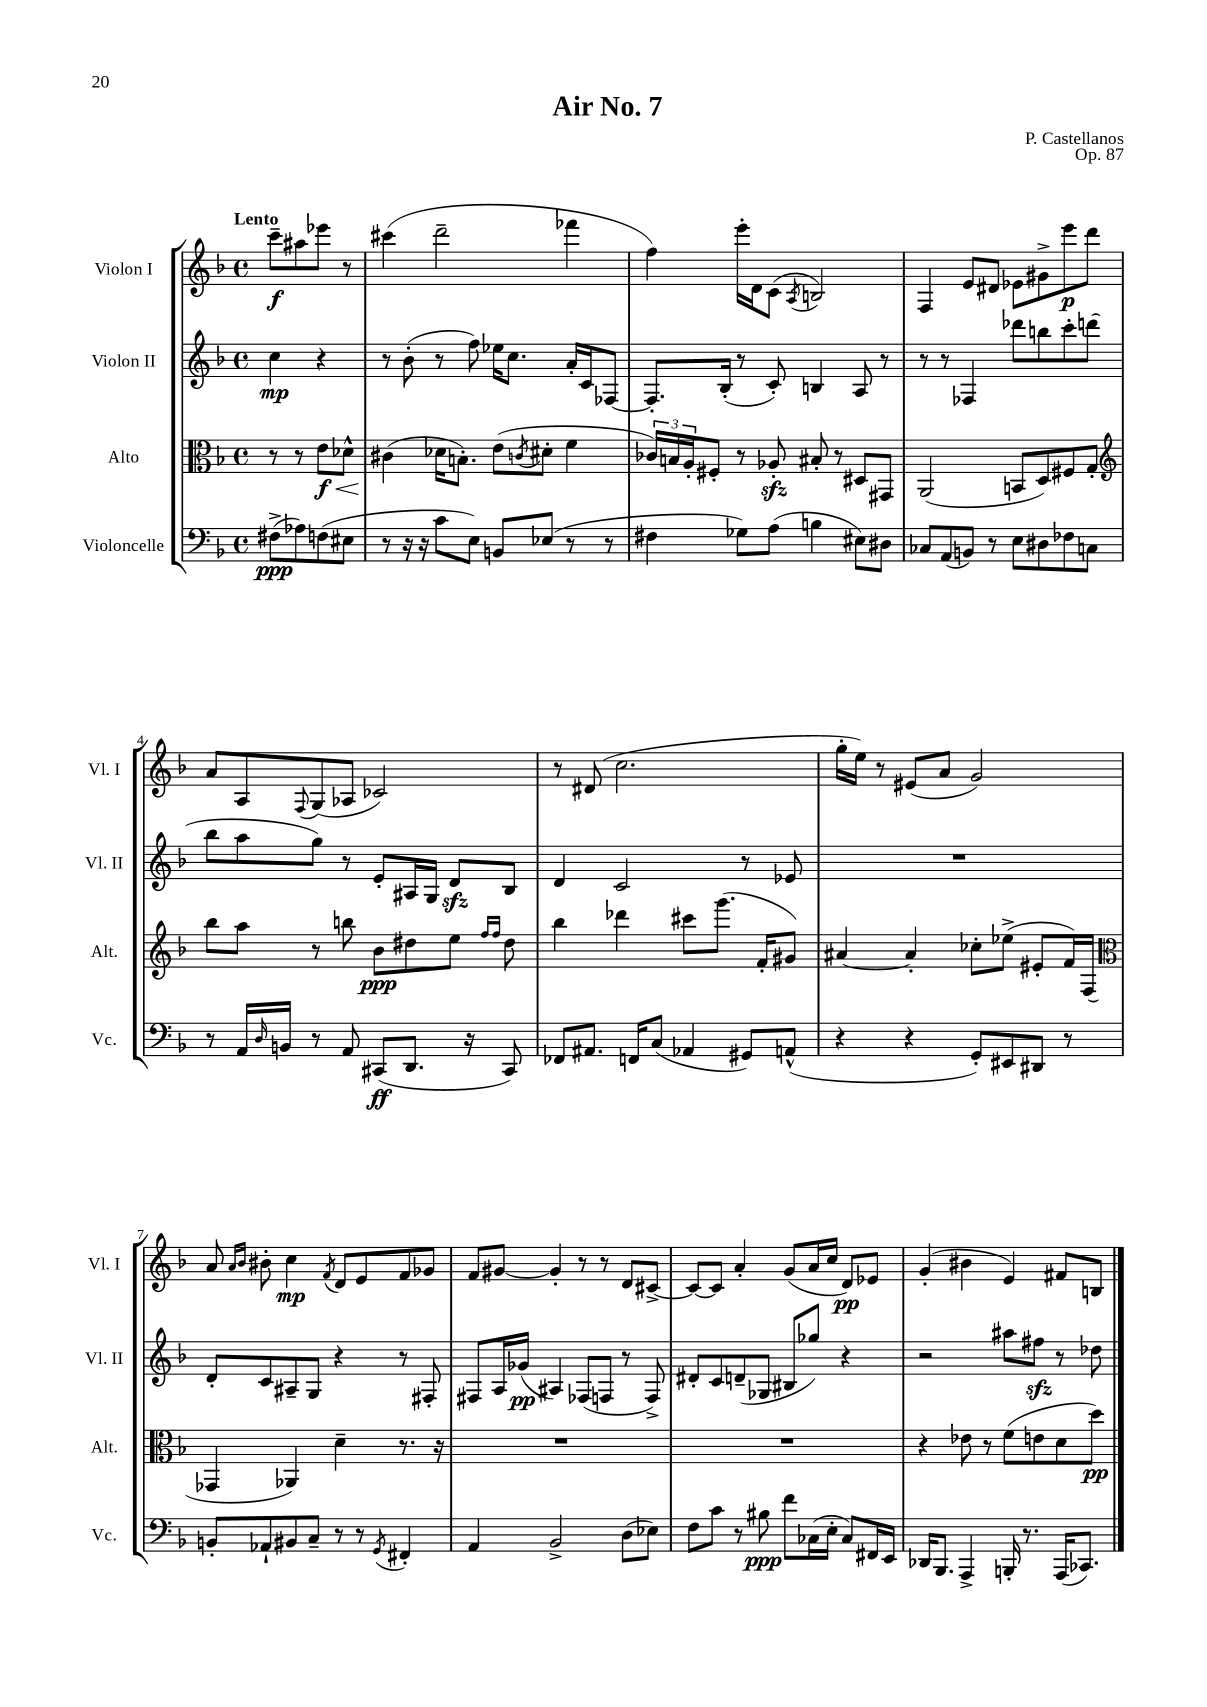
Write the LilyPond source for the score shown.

\header { title = "Air No. 7" composer = "P. Castellanos" opus = "Op. 87" }
<<
\new StaffGroup <<
\new Staff = "s0" \with { instrumentName = "Violon I" shortInstrumentName = "Vl. I" } {
    \clef treble \key f \major \defaultTimeSignature \time 4/4 \partial 2 \tempo "Lento"
    c'''8--\f ais''8 ees'''8 r8 |
    cis'''4( d'''2-- fes'''4 |
    f''4) e'''16-. d'16 c'8( \acciaccatura { a8 } b2) |
    f4 e'8 dis'8 ees'8 gis'8-> e'''8\p d'''8 |
    a'8 a8 \appoggiatura { f8 } g8( aes8 ces'2) |
    r8 dis'8( c''2. |
    g''16-. e''16) r8 eis'8( a'8 g'2) |
    a'8 \grace { a'16 bes'16 } bis'8-. c''4\mp \acciaccatura { f'8 } d'8 e'8 f'8 ges'8 |
    f'8 gis'8~ gis'4-. r8 r8 d'8 cis'8~-> |
    cis'8~ cis'8 a'4-. g'8( a'16 c''16 d'8\pp) ees'8 |
    g'4-.( bis'4 e'4) fis'8 b8 \bar "|." |
}
\new Staff = "s1" \with { instrumentName = "Violon II" shortInstrumentName = "Vl. II" } {
    \clef treble \key f \major \defaultTimeSignature \time 4/4 \partial 2
    c''4\mp r4 |
    r8 bes'8-.( r8 f''8) ees''16 c''8. a'16-. c'16 fes8~ |
    fes8.-. bes16-.( r8 c'8-.) b4 a8 r8 |
    r8 r8 fes4 des'''8 b''8 c'''8-. d'''8( |
    bes''8 a''8 g''8) r8 e'8-. ais16 g16 d'8\sfz bes8 |
    d'4 c'2 r8 ees'8 |
    R1 |
    d'8-. c'8 ais8-- g8 r4 r8 fis8-. |
    fis8 a16 ges'16\pp( ais4) fes8( f8 r8 f8->) |
    dis'8-. c'8 d'8--( ges8 bis8 ges''8) r4 |
    r2 ais''8 fis''8\sfz r8 des''8 \bar "|." |
}
\new Staff = "s2" \with { instrumentName = "Alto" shortInstrumentName = "Alt." } {
    \clef alto \key f \major \defaultTimeSignature \time 4/4 \partial 2
    r8 r8 e'8\f\< des'8-^ |
    cis'4\!( des'16 b8.-.) e'8( \acciaccatura { c'8 } dis'8-. f'4 |
    \tuplet 3/2 { ces'16) b16 a16-. } fis8-. r8 aes8-.\sfz bis8-. r8 dis8 gis,8 |
    a,2( b,8 d8) fis8 g8-. |
    \clef treble bes''8 a''8 r8 b''8 bes'8\ppp dis''8 e''8 \grace { f''16 f''16 } dis''8 |
    bes''4 des'''4 cis'''8 g'''8.( f'16-. gis'8) |
    ais'4~ ais'4-. ces''8-. ees''8->( eis'8-. f'16) f16( |
    \clef alto ges,4 aes,4) d'4-- r8. r16 |
    R1 |
    R1 |
    r4 ees'8 r8 f'8( e'8 d'8 d''8\pp) \bar "|." |
}
\new Staff = "s3" \with { instrumentName = "Violoncelle" shortInstrumentName = "Vc." } {
    \clef bass \key f \major \defaultTimeSignature \time 4/4 \partial 2
    fis8->\ppp( aes8) f8( eis8 |
    r8 r16 r16 c'8 e8) b,8 ees8( r8 r8 |
    fis4 ges8) a8( b4 eis8) dis8 |
    ces8 a,8( b,8) r8 e8 dis8 fes8 c8 |
    r8 a,16 \grace { d16 } b,16 r8 a,8 cis,8\ff( d,8. r16 cis,8) |
    fes,8 ais,8. f,16 c8( aes,4 gis,8) a,8-^( |
    r4 r4 g,8-.) eis,8 dis,8 r8 |
    b,8-. aes,8-! bis,8 c8-- r8 r8 \acciaccatura { g,8 } fis,4-. |
    a,4 bes,2-> d8( ees8) |
    f8 c'8 r8 bis8\ppp f'8 ces16( e16-. ces8) fis,16 e,16 |
    des,16 bes,,8. a,,4-> b,,16-. r8. a,,16( ces,8.) \bar "|." |
}
>>
>>
